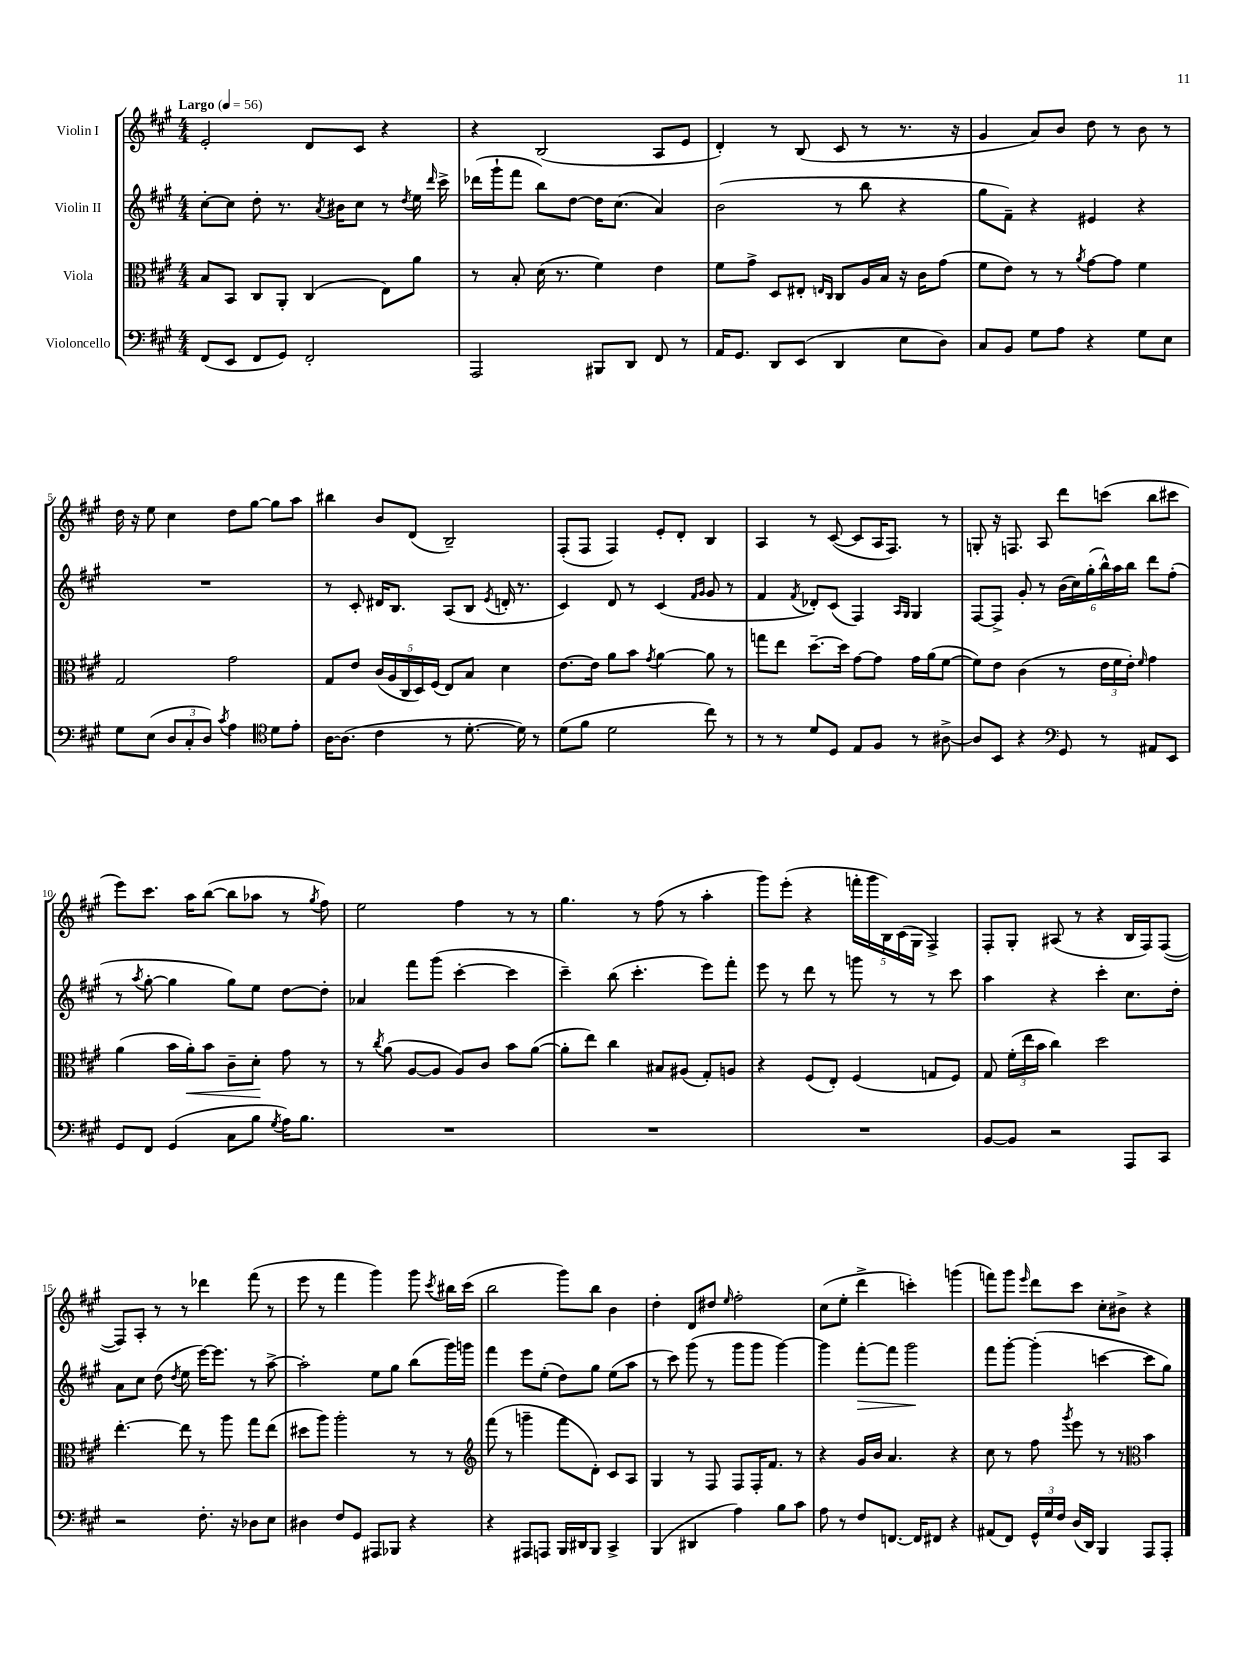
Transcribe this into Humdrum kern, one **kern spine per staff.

**kern	**kern	**dynam	**kern	**dynam	**kern
*part4	*part3	*part3	*part2	*part2	*part1
*staff4	*staff3	*staff3	*staff2	*staff2	*staff1
*I"Violoncello	*I"Viola	*	*I"Violin II	*	*I"Violin I
*clefF4	*clefC3	*	*clefG2	*	*clefG2
*k[f#c#g#]	*k[f#c#g#]	*	*k[f#c#g#]	*	*k[f#c#g#]
*M4/4	*M4/4	*	*M4/4	*	*M4/4
*MM56	*MM56	*	*MM56	*	*MM56
=1	=1	=1	=1	=1	=1
!	!	!	!	!	!LO:TX:a:B:t=Largo
(8FF#/L	8B/L	.	[8cc#'\L	.	2e'/
8EE/J	8BB/J	.	8cc#\J]	.	.
8FF#/L	8C#/L	.	8dd'\	.	.
8GG#/J)	8AA'/J	.	8.r	.	.
2FF#'/	(4C#/	.	.	.	8d/L
.	.	.	8qa/	.	.
.	.	.	16b#X\KL	.	.
.	.	.	8cc#\J	.	8c#/J
.	8E\L)	.	8r	.	4r
.	.	.	8qdd/	.	.
.	8a\J	.	16ee\	.	.
.	.	.	16qqddd/	.	.
.	.	.	16ccc#^\	.	.
=2	=2	=2	=2	=2	=2
2AAA/	8r	.	(16ddd-X\LL	.	4r
.	.	.	16ggg#`\J	.	.
.	8B'/	.	8fff#\J	.	.
.	(16d\	.	8bb\L)	.	(2B/
.	8.r	.	.	.	.
.	.	.	[8dd\J	.	.
8BBB#X/L	4f#\)	.	16dd\KL]	.	.
.	.	.	(8.cc#\J	.	.
8DD/J	.	.	.	.	.
8FF#/	4e\	.	4a/)	.	8A/L
8r	.	.	.	.	8e/J
=3	=3	=3	=3	=3	=3
16AA/KL	8f#\L	.	(2b\	.	4d'/)
8.GG#/J	.	.	.	.	.
.	8g#^\J	.	.	.	.
8DD/L	8D/L	.	.	.	8r
(8EE/J	8E#X'/J	.	.	.	(8B/
.	16qqEn/LL	.	.	.	.
.	16qqC#/JJ	.	.	.	.
4DD/	8C#/L	.	8r	.	8c#/
.	16A/L	.	8bb\	.	8r
.	16B/JJ	.	.	.	.
8E\L	16r	.	4r	.	8.r
.	16c#\KL	.	.	.	.
8D\J)	(8g#\J	.	.	.	.
.	.	.	.	.	16r
=4	=4	=4	=4	=4	=4
8C#/L	8f#\L	.	8gg#\L	.	4g#/
8BB/J	8e\J)	.	8f#~\J)	.	.
8G#\L	8r	.	4r	.	8a/L)
8A\J	8r	.	.	.	8b/J
.	8qa/	.	.	.	.
4r	[8g#\L	.	4e#X/	.	8dd\
.	8g#\J]	.	.	.	8r
8G#\L	4f#\	.	4r	.	8b\
8E\J	.	.	.	.	8r
!!LO:LB:g=z
=5	=5	=5	=5	=5	=5
8G#\L	2G#/	.	1r	.	16dd\
.	.	.	.	.	16r
(8E\J	.	.	.	.	8ee\
12D/L	.	.	.	.	4cc#\
12C#'/	.	.	.	.	.
12D/J)	.	.	.	.	.
8qc#/	.	.	.	.	.
4A\	2g#\	.	.	.	8dd\L
.	.	.	.	.	[8gg#\J
*clefC4	*	*	*	*	*
8d\L	.	.	.	.	8gg#\L]
8e'\J	.	.	.	.	8aa\J
=6	=6	=6	=6	=6	=6
[16A\KL	8G#/L	.	8r	.	4bb#X\
(8.A\J]	.	.	.	.	.
.	8e/J	.	8c#'/	.	.
4c#\	(20c#/LL	.	16d#X/KL	.	8b/L
.	20A/	.	.	.	.
.	.	.	8.B/J	.	.
.	20C#/	.	.	.	.
.	.	.	.	.	(8d/J
.	20D/)	.	.	.	.
.	(20F#/JJ	.	.	.	.
8r	8E/L)	.	(8A/L	.	2B~/)
[8.d'\	8B/J	.	8B/J	.	.
.	.	.	8qe/	.	.
.	4d\	.	16dn'/	.	.
16d\])	.	.	8.r	.	.
8r	.	.	.	.	.
=7	=7	=7	=7	=7	=7
(8d\L	[8.e\L	.	4c#/)	.	(8F#'/L
8f#\J	.	.	.	.	8F#/J
.	16e\Jk]	.	.	.	.
2d\	8a\L	.	8d/	.	4F#/)
.	8b\J	.	8r	.	.
.	8qg#/	.	.	.	.
.	[4a\	.	(4c#/	.	8e'/L
.	.	.	.	.	8d'/J
.	.	.	16qqf#/LL	.	.
.	.	.	16qqg#/JJ	.	.
8cc#\)	8a\]	.	8g#/	.	4B/
8r	8r	.	8r	.	.
=8	=8	=8	=8	=8	=8
8r	8ggn\L	.	4f#/	.	4A/
8r	8ee\J	.	.	.	.
.	.	.	8qf#/	.	.
8d/L	[8.dd~\L	.	8d-X'/L)	.	8r
8D/J	.	.	(8c#/J	.	([8c#/
.	16dd\Jk]	.	.	.	.
8E/L	[8g#\L	.	4F#/)	.	8c#/L]
8F#/J	8g#\J]	.	.	.	16A/K
.	.	.	.	.	8.F#/J)
.	.	.	16qqA/LL	.	.
.	.	.	16qqG#/JJ	.	.
8r	16g#\LL	.	4G#/	.	.
.	(16a\J	.	.	.	.
[8A#X^\	[8f#\J	.	.	.	8r
=9	=9	=9	=9	=9	=9
8A#/L]	8f#\L])	.	[8F#/L	.	8Gn'/
8BB/J	8e\J	.	8F#^/J]	.	16r
.	.	.	.	.	8.Fn/
4r	(4c#\	.	8g#'/	.	.
.	.	.	8r	.	8A/
*clefF4	*	*	*	*	*
8GG#/	8r	.	(24b\LL	.	8ddd\L
.	.	.	24cc#\)	.	.
.	.	.	(24gg#'\	.	.
8r	24e\LL	.	24bb^^\)	.	(8cccn\J
.	24f#\	.	24aa\	.	.
.	24e'\JJ)	.	24bb\JJ	.	.
.	16qqf#/	.	.	.	.
8AA#X/L	4g#\	.	8ddd\L	.	8bb\L
8EE/J	.	.	(8ff#'\J	.	8ccc#X\J
!!LO:LB:g=z
=10	=10	=10	=10	=10	=10
8GG#/L	(4a\	.	8r	.	8eee\L)
.	.	.	8qaa/	.	.
8FF#/J	.	.	[8gg#'\	.	8.ccc#\J
(4GG#/	16b\LL	.	4gg#\]	.	.
!	!	!LO:HP:b	!	!	!
.	16a'\J)	<	.	.	16aa\KL
.	8b\J	.	.	.	([8bb\J
8C#\L	8c#~\L	.	8gg#\L)	.	8bb\L]
8B\J	8d'\J	.	8ee\J	.	8aa-X\J
8qG#/	.	.	.	.	.
16A\KL)	8g#\	[	[8dd\L	.	8r
8.B\J	.	.	.	.	.
.	.	.	.	.	8qgg#/
.	8r	.	8dd'\J]	.	8ff#\)
=11	=11	=11	=11	=11	=11
1r	8r	.	4a-X/	.	2ee\
.	8qcc#/	.	.	.	.
.	(8a\	.	.	.	.
.	[8A/L	.	8fff#\L	.	.
.	8A/J]	.	(8ggg#\J	.	.
.	8A/L)	.	[4ccc#'\	.	4ff#\
.	8c#/J	.	.	.	.
.	8b\L	.	4ccc#\]	.	8r
.	([8a\J	.	.	.	8r
=12	=12	=12	=12	=12	=12
1r	8a'\L]	.	4ccc#~\)	.	4.gg#\
.	8ee\J)	.	.	.	.
.	4cc#\	.	(8bb\	.	.
.	.	.	4.ccc#'\	.	8r
.	8B#X/L	.	.	.	(8ff#\
.	(8A#X/J	.	.	.	8r
.	8G#'/L)	.	8eee\L)	.	4aa'\
.	8An/J	.	8fff#'\J	.	.
=13	=13	=13	=13	=13	=13
1r	4r	.	8eee\	.	8ggg#\L)
.	.	.	8r	.	(8eee'\J
.	(8F#/L	.	8ddd\	.	4r
.	8E'/J)	.	8r	.	.
.	(4F#/	.	8gggn\	.	20fffn'\LL
.	.	.	.	.	20ggg#\
.	.	.	.	.	20B\)
.	.	.	8r	.	.
.	.	.	.	.	(20c#\
.	.	.	.	.	20G#\JJ
.	8Gn/L	.	8r	.	4F#^/)
.	8F#/J)	.	8ccc#\	.	.
=14	=14	=14	=14	=14	=14
[8BB/L	8G#/	.	4aa\	.	8F#'/L
8BB/J]	(24f#'\LL	.	.	.	8G#'/J
.	24ee\	.	.	.	.
.	24b\JJ	.	.	.	.
2r	4cc#\)	.	4r	.	(8A#X/
.	.	.	.	.	8r
.	2dd\	.	4ccc#'\	.	4r
8AAA/L	.	.	8.cc#\L	.	16B/LL
.	.	.	.	.	16F#/J)
8CC#/J	.	.	.	.	([8F#/J
.	.	.	16dd'\Jk	.	.
!!LO:LB:g=z
=15	=15	=15	=15	=15	=15
2r	[4.ee'\	.	8a\L	.	8F#/L])
.	.	.	8cc#\J	.	8A'/J
.	.	.	(8dd\	.	8r
.	.	.	8qdd/	.	.
.	8ee\]	.	8ee\	.	8r
8.F#'\	8r	.	[16eee\KL)	.	4ddd-X\
.	.	.	8.eee\J]	.	.
.	8aa\	.	.	.	.
16r	.	.	.	.	.
8D-X\L	8gg#\L	.	8r	.	(8fff#\
8E\J	(8ee\J	.	[8aa^\	.	8r
=16	=16	=16	=16	=16	=16
4D#X\	8dd#X\L	.	2aa'\]	.	8eee\
.	8aa\J)	.	.	.	8r
8F#/L	2aa'\	.	.	.	4fff#\
8GG#/J	.	.	.	.	.
8AAA#X/L	.	.	8ee\L	.	4ggg#\)
8BBB-X/J	.	.	8gg#\J	.	.
4r	8r	.	(8bb\L	.	8ggg#\
.	.	.	.	.	8qccc#/
.	8r	.	16ggg#\L)	.	16bb#X\LL
.	.	.	16gggn\JJ	.	(16ccc#\JJ
=17	=17	=17	=17	=17	=17
*	*clefG2	*	*	*	*
4r	(8fff#\	.	4fff#\	.	2bb\
.	8r	.	.	.	.
8AAA#X/L	4gggn~\	.	8eee\L	.	.
8AAAn/J	.	.	(8ee'\J	.	.
16BBB/LL	8fff#\L	.	8dd\L)	.	8ggg#\L)
16DD#X/J	.	.	.	.	.
8BBB/J	8d'\J)	.	8gg#\J	.	8bb\J
4CC#^/	8c#/L	.	(8ee\L	.	4b\
.	8A/J	.	8aa\J	.	.
=18	=18	=18	=18	=18	=18
(4BBB/	4G#/	.	8r	.	4dd'\
.	.	.	8ccc#\)	.	.
4DD#X/	8r	.	(8ggg#\	.	8d/L
.	8F#/	.	8r	.	8dd#X/J
.	.	.	.	.	16qqee/
4A\)	8F#/L	.	8ggg#\L	.	2ff#'\
.	16F#'/K	.	8ggg#\J	.	.
.	8.f#/J	.	.	.	.
8B\L	.	.	[4ggg#\)	.	.
8c#\J	8r	.	.	.	.
=19	=19	=19	=19	=19	=19
8A\	4r	.	4ggg#\]	.	(8cc#\L
8r	.	.	.	.	8ee'\J
!	!	!	!	!LO:HP:b	!
8F#/L	16g#/LL	.	[8fff#'\L	>	4ddd^\
.	16b/JJ	.	.	.	.
[8.FFn/J	4.a/	.	8fff#\J]	.	.
.	.	.	2ggg#\	.	4cccn'\)
16FF/KL]	.	.	.	.	.
8FF#X/J	.	.	.	.	.
4r	4r	.	.	.	(4gggn\
.	.	.	.	]	.
=20	=20	=20	=20	=20	=20
(8AA#X/L	8cc#\	.	8fff#\L	.	8fffn\L)
8FF#/J)	8r	.	[8ggg#'\J	.	8ggg#\J
.	.	.	.	.	16qqeee/
24GG#^^/LL	8ff#\	.	(4ggg#'\]	.	8ddd\L
24G#/	.	.	.	.	.
24F#/JJ	.	.	.	.	.
.	8qggg#/	.	.	.	.
(16D/LL	8eee\	.	.	.	8ccc#\J
16DD/JJ)	.	.	.	.	.
4BBB/	8r	.	[4cccn\	.	8cc#'\L
.	8r	.	.	.	8b#X^\J
*	*clefC3	*	*	*	*
8AAA/L	4b\	.	8ccc\L]	.	4r
8AAA'/J	.	.	8gg#\J)	.	.
==	==	==	==	==	==
*-	*-	*-	*-	*-	*-
